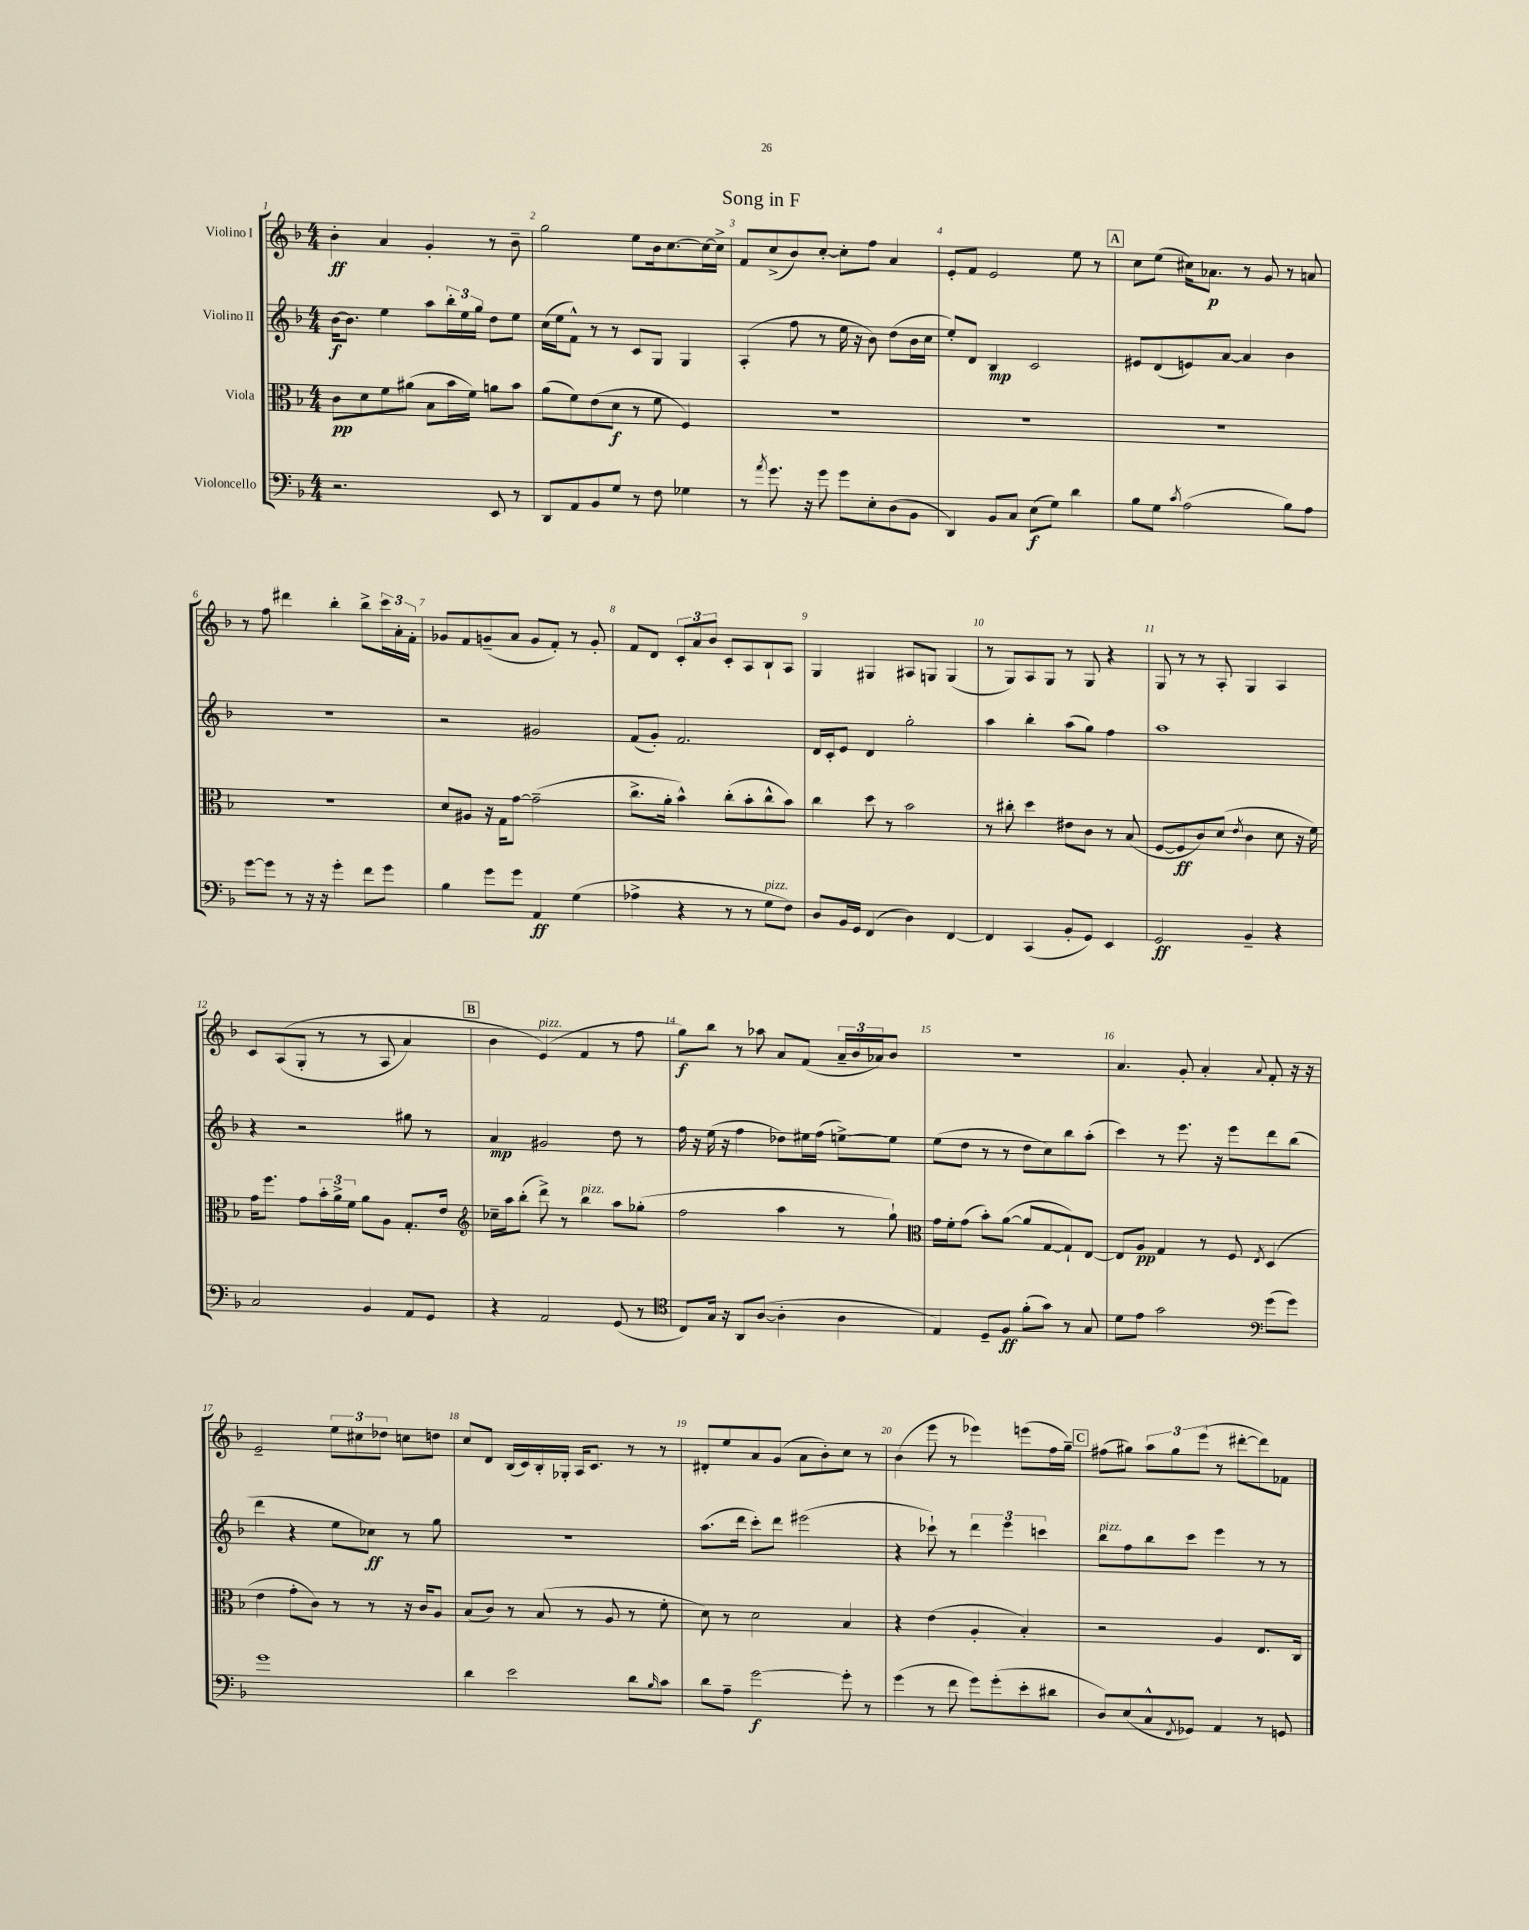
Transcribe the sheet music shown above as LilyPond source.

\header { title = "Song in F" }
<<
\new StaffGroup <<
\new Staff = "s0" \with { instrumentName = "Violino I" } {
    \clef treble \key f \major \numericTimeSignature \time 4/4
    bes'4-.\ff a'4 g'4-. r8 bes'8-- |
    g''2 e''8 bes'16 c''8.~ c''16~ c''16-> |
    f'8 c''8->( bes'8) c''8~-. c''8-. f''8 a'4 |
    e'8-. f'8 e'2 e''8 r8 |
    \mark \markup { \box "A" } c''8 e''8( cis''16) aes'8.\p r8 g'8 r8 a'8 |
    r8 f''8 dis'''4 bes''4-. bes''8-> \tuplet 3/2 { c'''16 a'16-. f'16-. } |
    ges'8 f'8 g'8--( a'8 g'8 f'8-.) r8 g'8-. |
    f'8 d'8 \tuplet 3/2 { c'8-. a'8 bes'8 } c'8-. a8 bes8-! a8 |
    g4 gis4 ais8 g8 g4( |
    r8 g8) a8 g8 r8 g8 r4 |
    g8 r8 r8 a8-. g4 a4 |
    c'8 a8(\( g8-. r8 r8 a8 a'4) |
    \mark \markup { \box "B" } bes'4 e'4^\markup { \italic "pizz." }(\) f'4 r8 f''8 |
    g''8\f) bes''8 r8 aes''8 a'8 f'8( \tuplet 3/2 { a'16-- bes'16 aes'16) } bes'8 |
    r1 |
    a'4. g'8-. a'4-. \appoggiatura { a'8 } f'8-. r16 r16 |
    e'2-- \tuplet 3/2 { e''8 cis''8 des''8 } c''8 d''8 |
    c''8 d'8 bes16( c'16) bes16-. ges16-. a16 c'8. r8 r8 |
    dis'8-. e''8 a'8 g'8( a'8 bes'8-.) c''8 r8 |
    bes'4( e'''8 r8 ees'''4) e'''8( f''16 g''16--) |
    \mark \markup { \box "C" } fis''8( gis''8) \tuplet 3/2 { a''8 gis''8 e'''8( } r8 dis'''8~-. dis'''8) fes'8 \bar "|." |
}
\new Staff = "s1" \with { instrumentName = "Violino II" } {
    \clef treble \key f \major \numericTimeSignature \time 4/4
    bes'16~\f bes'8. e''4 a''8 \tuplet 3/2 { bes''16-. e''16 g''16 } d''8 e''8 |
    c''16( e''16 f'8-^) r8 r8 c'8 g8 g4 |
    a4-.( f''8 r8 e''16 r16 bes'8) d''8( bes'16 c''16 |
    e''8-.) d'8 bes4\mp c'2 |
    \mark \markup { \box "A" } eis'8 d'8( e'8) a'8~ a'4 bes'4 |
    R1 |
    r2 gis'2 |
    f'8( g'8-.) f'2. |
    d'16 c'16-. e'8 d'4 g''2-. |
    a''4 bes''4-. a''8( g''8) f''4 |
    a''1 |
    r4 r2 gis''8 r8 |
    \mark \markup { \box "B" } a'4\mp gis'2 d''8 r8 |
    f''16 r16 e''16( r16 f''4 des''8) eis''16 f''16( e''8~->) e''8 |
    e''8( d''8 r8 r8 d''8 c''8) bes''8 a''8-.( |
    c'''4) r8 e'''8. r16 e'''8 d'''8 bes''8( |
    d'''4 r4 e''8 ces''8\ff) r8 g''8 |
    R1 |
    a''8.( d'''16 c'''8-.) d'''8 eis'''2( |
    r4 ces'''8-!) r8 \tuplet 3/2 { d'''4 e'''4 c'''4 } |
    \mark \markup { \box "C" } bes''8^\markup { \italic "pizz." } f''8 bes''8 c'''8 e'''4 r8 r8 \bar "|." |
}
\new Staff = "s2" \with { instrumentName = "Viola" } {
    \clef alto \key f \major \numericTimeSignature \time 4/4
    c'8\pp d'8 f'8 ais'8( bes8 bes'16 f'16) a'8 bes'8 |
    a'8( f'8) e'8( d'8\f r8 f'8 f4) |
    R1 |
    R1 |
    \mark \markup { \box "A" } R1 |
    R1 |
    d'8 ais8 r16 g16 g'8~ g'2--( |
    c''8.-> a'16-. bes'4-^) c''8-.( bes'8-. c''8-^ bes'8) |
    c''4 d''8 r8 bes'2 |
    r8 cis''8-. d''4 eis'8 c'8 r8 bes8( |
    f8~ f8\ff c'8) d'8( \acciaccatura { e'8 } c'4 d'8 r16 f'16) |
    g'16 f''8. g'8 \tuplet 3/2 { bes'16-. a'16-> f'16 } a'8 a8 g8.-. e'16 |
    \mark \markup { \box "B" } \clef treble ces''16-- a''16 bes''8-.( d'''8->) r8 bes''4^\markup { \italic "pizz." } a''8 ges''8-.( |
    f''2 a''4 r8 g''8-!) |
    \clef alto g'16 f'16-. g'8( bes'8-.) a'8~( a'8 g8~ g8-!) e8~ |
    e8 a8\pp g4 r8 f8 \acciaccatura { e8 } d4( |
    e'4 g'8-. c'8) r8 r8 r16 c'16 a8 |
    bes8( c'8) r8 bes8( r8 a8 r8 f'8-. |
    d'8) r8 d'2 bes4 |
    r4 e'4( a4-. bes4-.) |
    \mark \markup { \box "C" } r2 a4 e8. c16 \bar "|." |
}
\new Staff = "s3" \with { instrumentName = "Violoncello" } {
    \clef bass \key f \major \numericTimeSignature \time 4/4
    r2. e,8 r8 |
    d,8 a,8 bes,8 g8 r8 f8 ges4 |
    r8 \acciaccatura { a'8 } g'8. r16 g'8 g'8 e8-. d8( bes,8 |
    d,4) bes,8 c8 e8\f( g8) d'4 |
    \mark \markup { \box "A" } bes8 g8 \acciaccatura { c'8 } a2( bes8) a8 |
    g'8~ g'8 r8 r16 r16 g'4-. f'8 g'8 |
    bes4 g'8 g'8 a,4\ff g4( |
    aes4-> r4 r8 r8 g8^\markup { \italic "pizz." } f8) |
    d8 bes,16 g,16 f,4( d4) f,4~ |
    f,4 c,4( bes,8-. g,8) e,4 |
    g,2\ff bes,4-- r4 |
    c2 bes,4 a,8 g,8 |
    \mark \markup { \box "B" } r4 a,2 g,8( r8 |
    \clef tenor c8) g16 r16 a,8 a8~( a4-. a4 |
    e4) d8-- f8\ff f'8-.( g'8) r8 g8 |
    d'8 e'8 g'2 \clef bass g'8( g'8) |
    g'1 |
    d'4 e'2 d'8 \grace { bes16 } c'8 |
    d'8 a8-- g'2~\f g'8-. r8 |
    g'4( r8 f'8 g'8) g'8-.( e'8-. dis'8 |
    \mark \markup { \box "C" } d8) e8( c8-^ \acciaccatura { f,8 } ges,8) a,4 r8 g,8 \bar "|." |
}
>>
>>
\layout { \context { \Score \override BarNumber.break-visibility = ##(#f #t #t) barNumberVisibility = #all-bar-numbers-visible } }
